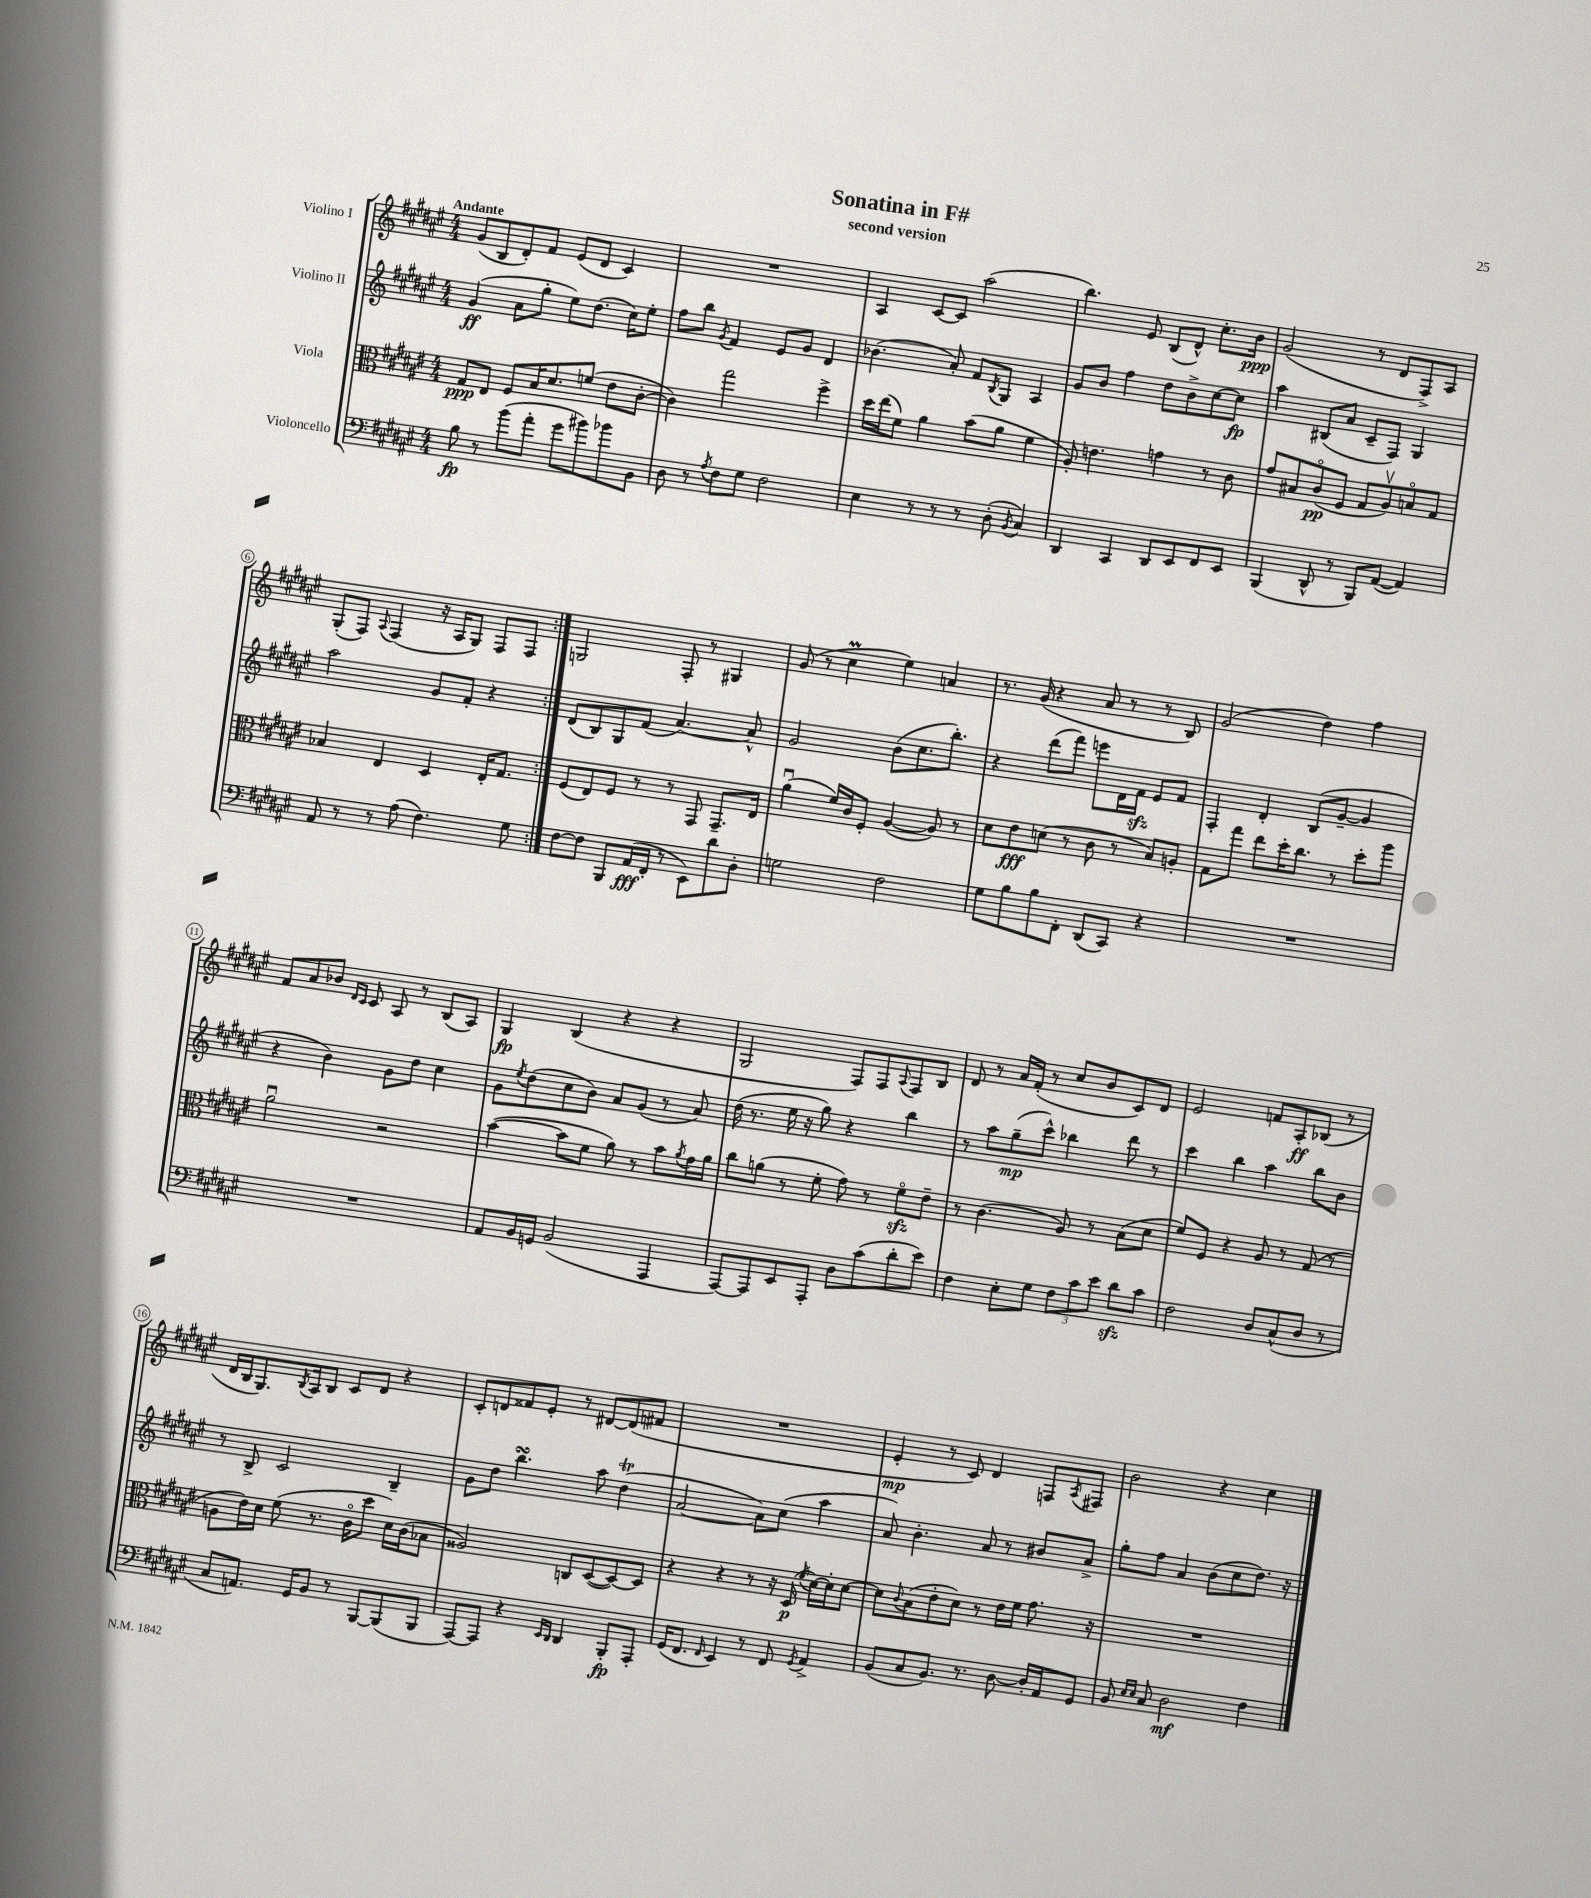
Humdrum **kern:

**kern	**dynam	**kern	**dynam	**kern	**dynam	**kern	**dynam
*part4	*part4	*part3	*part3	*part2	*part2	*part1	*part1
*staff4	*staff4	*staff3	*staff3	*staff2	*staff2	*staff1	*staff1
*I"Violoncello	*	*I"Viola	*	*I"Violino II	*	*I"Violino I	*
*clefF4	*	*clefC3	*	*clefG2	*	*clefG2	*
*k[f#c#g#d#a#e#]	*	*k[f#c#g#d#a#e#]	*	*k[f#c#g#d#a#e#]	*	*k[f#c#g#d#a#e#]	*
*M4/4	*	*M4/4	*	*M4/4	*	*M4/4	*
=1	=1	=1	=1	=1	=1	=1	=1
!	!	!	!	!	!	!LO:TX:a:B:t=Andante	!
8B\	fp	8G#/L	ppp	(4g#/	ff	(8g#/L	.
8r	.	8E#/J	.	.	.	8B/	.
(8b\L	.	8F#/L	.	8a#\L	.	8d#'/)	.
8a#'\J	.	16B/K	.	8gg#'\J	.	8f#/J	.
.	.	8.d#/	.	.	.	.	.
8g#\L	.	.	.	8ee#\L)	.	(8e#/L	.
8b#X\)	.	(8fn/J	.	(8.dd#\J	.	8d#/J	.
8b-X\	.	8e#\L	.	.	.	4c#/)	.
.	.	.	.	16cc#\KL)	.	.	.
8BB\J	.	[8c#'\J	.	8ee#'\J	.	.	.
=2	=2	=2	=2	=2	=2	=2	=2
8D#\	.	4c#\])	.	8ff#\L	.	1r	.
8r	.	.	.	8bb\J	.	.	.
8qA#/	.	.	.	8qg#/	.	.	.
8F#\L	.	2gg#\	.	4f#/	.	.	.
8G#\J	.	.	.	.	.	.	.
2F#\	.	.	.	8e#/L	.	.	.
.	.	.	.	8g#/J	.	.	.
.	.	4ff#^\	.	4d#/	.	.	.
=3	=3	=3	=3	=3	=3	=3	=3
4E#\	.	16dd#\LL	.	(4.b-X\	.	4A#/	.
.	.	(16ee#\J	.	.	.	.	.
.	.	8f#\J)	.	.	.	.	.
8r	.	4a#\	.	.	.	[8c#/L	.
8r	.	.	.	8a#'/)	.	8c#/J]	.
8r	.	(8b\L	.	8f#/L	.	(2aa#\	.
.	.	.	.	8qB/	.	.	.
(8D#'\	.	8a#\J	.	8G#/J	.	.	.
8qBB/	.	.	.	.	.	.	.
4C#/)	.	4f#\	.	4A#/	.	.	.
=4	=4	=4	=4	=4	=4	=4	=4
4DD#/	.	8A#'/)	.	8g#/L	.	4.bb\)	.
.	.	4.en\	.	8b/J	.	.	.
4CC#/	.	.	.	4ff#\	.	.	.
.	.	.	.	.	.	8e#/	.
8DD#/L	.	4gn\	.	8dd#\L	.	(8B/L	.
8EE#/	.	.	.	8b^\	.	8d#^^/J)	.
8FF#/	.	8r	.	[8cc#\	.	8.cc#'\L	.
8EE#/J	.	8c#\	.	8cc#\J]	fp	.	.
.	.	.	.	.	.	16b\Jk	ppp
=5	=5	=5	=5	=5	=5	=5	=5
(4BBB/	.	8g#/L	.	4aa#\	.	(2g#/	.
.	.	8B#X/	.	.	.	.	.
8DD#^^/	.	(8c#/	pp	(8B#X/L	.	.	.
8r	.	8F#/J	.	8a#/J	.	.	.
8BBB/L)	.	8G#/L	.	8c#~/L	.	8r	.
([8AA#/J	.	8A#v/)	.	8F#/J)	.	8d#/L	.
4AA#/])	.	8Bn/	.	4G#/	.	8F#^/)	.
.	.	8G#/J	.	.	.	8A#/J	.
!!LO:LB:g=z
=6	=6	=6	=6	=6	=6	=6	=6
8AA#/	.	4B-X/	.	2aa#\	.	(8G#'/L	.
8r	.	.	.	.	.	8F#/J)	.
.	.	.	.	.	.	8qqA#/	.
8r	.	4E#/	.	.	.	(4F#/	.
(8A#\	.	.	.	.	.	.	.
4.F#\)	.	4D#/	.	8g#/L	.	16r	.
.	.	.	.	.	.	16A#/KL	.
.	.	.	.	8f#'/J	.	8G#/J)	.
.	.	16E#'/KL	.	4r	.	8F#/L	.
.	.	8.G#/J	.	.	.	.	.
8G#\	.	.	.	.	.	8F#/J	.
=7:|!	=7:|!	=7:|!	=7:|!	=7:|!	=7:|!	=7:|!	=7:|!
[8F#\L	.	(8F#/L	.	(8d#/L	.	2Gn/	.
8F#\J]	.	8E#/)	.	8B/)	.	.	.
8BBB/L	.	8F#/J	.	8G#/	.	.	.
(16AA#/L	fff	8r	.	(8f#/J	.	.	.
16FF#'/JJ	.	.	.	.	.	.	.
8r	.	8r	.	[4.a#/)	.	8F#'/	.
8EE#\L)	.	8GG#/	.	.	.	8r	.
8d#\	.	8.GG#~/L	.	.	.	4G#X/	.
8D#'\J	.	.	.	8a#^^/]	.	.	.
.	.	16E#/Jk	.	.	.	.	.
=8	=8	=8	=8	=8	=8	=8	=8
2Gn\	.	(4a#u\	.	2g#/	.	(8g#/	.
.	.	.	.	.	.	8r	.
.	.	16f#/LL)	.	.	.	4cc#M\	.
.	.	16c#/J	.	.	.	.	.
.	.	8F#'/J	.	.	.	.	.
2F#\	.	([4A#/	.	(8b\L	.	4ee#\)	.
.	.	.	.	8.cc#\	.	.	.
.	.	8A#/])	.	.	.	4an/	.
.	.	.	.	8.bb'\J)	.	.	.
.	.	8r	.	.	.	.	.
=9	=9	=9	=9	=9	=9	=9	=9
8G#\L	.	8d#\L	.	4r	.	8.r	.
8B\	.	8e#\	fff	.	.	.	.
.	.	.	.	.	.	(16g#/	.
8B\	.	(8dn\J	.	(8ddd#\L	.	4r	.
8FF#'\J	.	8r	.	8fff#\J)	.	.	.
(8DD#/L	.	8c#\	.	8eeen\L	.	8a#/	.
8CC#/J)	.	8r	.	16d#\L	.	8r	.
.	.	.	.	16f#zz\JJ	.	.	.
4r	.	8B/L)	.	8e#/L	.	8r	.
.	.	8An'/J	.	8f#/J	.	8B/)	.
=10	=10	=10	=10	=10	=10	=10	=10
1r	.	8G#\L	.	4F#'/	.	(2g#/	.
.	.	8gg#\J	.	.	.	.	.
.	.	8ee#\L	.	4d#'/	.	.	.
.	.	16dd#'\K	.	.	.	.	.
.	.	8.cc#\J	.	.	.	.	.
.	.	.	.	(8B/L	.	4dd#\)	.
.	.	8r	.	[8g#~/J	.	.	.
.	.	8dd#'\L	.	4g#/]	.	4ff#\	.
.	.	8aa#\J	.	.	.	.	.
!!LO:LB:g=z
=11	=11	=11	=11	=11	=11	=11	=11
1r	.	2a#u\	.	4r	.	8f#/L	.
.	.	.	.	.	.	8a#/	.
.	.	.	.	4b\)	.	8b-X/J	.
.	.	.	.	.	.	16qqd#/LL	.
.	.	.	.	.	.	16qqc#/JJ	.
.	.	.	.	.	.	8c#/	.
.	.	2r	.	8g#\L	.	8A#/	.
.	.	.	.	8dd#\J	.	8r	.
.	.	.	.	4cc#\	.	(8B/L	.
.	.	.	.	.	.	8A#/J)	.
=12	=12	=12	=12	=12	=12	=12	=12
8AA#/L	.	([4b\	.	8g#\L	.	4G#/	fp
.	.	.	.	8qee#/	.	.	.
16BB/L	.	.	.	(8dd#\	.	.	.
16GGn/JJ	.	.	.	.	.	.	.
(2BB/	.	8b\L]	.	8cc#\	.	(4B/	.
.	.	8f#\J	.	8b\J)	.	.	.
.	.	8a#\)	.	8a#/L	.	4r	.
.	.	8r	.	(8g#/J	.	.	.
4AAA#/	.	8b\L	.	8r	.	4r	.
.	.	8qa#/	.	.	.	.	.
.	.	16g#\L	.	8a#/)	.	.	.
.	.	16a#\JJ	.	.	.	.	.
=13	=13	=13	=13	=13	=13	=13	=13
[8AAA#/L)	.	8cc#\L	.	(16dd#\	.	2G#/	.
.	.	.	.	8.r	.	.	.
8AAA#/]	.	(8an\J	.	.	.	.	.
8EE#/	.	8r	.	16ee#\	.	.	.
.	.	.	.	16r	.	.	.
8AAA#'/J	.	8f#'\	.	8gg#\)	.	.	.
8D#\L	.	8g#\)	.	4r	.	8F#/L)	.
(8c#\	.	8r	.	.	.	8F#/	.
.	.	.	.	.	.	8qqA#/	.
8d#'\	.	8f#zz\L	.	4bb\	.	8F#/	.
8e#\J)	.	8e#~\J	.	.	.	8B/J	.
=14	=14	=14	=14	=14	=14	=14	=14
4F#\	.	8r	.	8r	.	8d#/	.
.	.	(4.c#\	.	8aa#\L	.	8r	.
8E#'\L	.	.	.	(8gg#~\	mp	16a#/LL	.
.	.	.	.	.	.	(16f#'/JJ	.
8G#\J	.	.	.	8ccc#^^\J)	.	8r	.
12F#\L	.	8A#/)	.	4bb-X\	.	8cc#/L	.
12c#\	.	.	.	.	.	.	.
.	.	8r	.	.	.	8b/	.
12e#\J	.	.	.	.	.	.	.
8d#zz\L	.	(8B\L	.	8ddd#\	.	8c#/)	.
8c#\J	.	8d#\J	.	8r	.	8d#/J	.
=15	=15	=15	=15	=15	=15	=15	=15
2F#\	.	8f#/L)	.	4ccc#\	.	2e#/	.
.	.	8F#/J	.	.	.	.	.
.	.	4r	.	4bb\	.	.	.
8D#/L	.	8A#/	.	4aa#\	.	8fn/L	.
(8C#^^/	.	8r	.	.	.	8A#'/	ff
8D#/J	.	(8G#/	.	8bb\L	.	(8B-X/J	.
8r	.	8r	.	8b\J	.	8r	.
!!LO:LB:g=z
=16	=16	=16	=16	=16	=16	=16	=16
8C#/L	.	8An\L	.	8r	.	16d#/LL	.
.	.	.	.	.	.	16B/J	.
8.AAn/J)	.	16e#\L)	.	8B^/	.	8.G#/)	.
.	.	16d#\JJ	.	.	.	.	.
.	.	(8f#\	.	2c#/	.	.	.
.	.	.	.	.	.	8qB/	.
16GG#/KL	.	.	.	.	.	16A#/k	.
8BB/J	.	8.r	.	.	.	8B/J	.
8r	.	.	.	.	.	8c#/L	.
.	.	16c#\KL	.	.	.	.	.
[8BBB/L	.	8dd#\J	.	.	.	8d#/J	.
(8BBB/]	.	16d#\LL)	.	4B~/	.	4r	.
.	.	(16c#\J	.	.	.	.	.
8BBB/J	.	8B-X\J	.	.	.	.	.
=17	=17	=17	=17	=17	=17	=17	=17
[8AAA#/L)	.	2A##X/)	.	8g#\L	.	8c#'/L	.
8AAA#/J]	.	.	.	8dd#\J	.	8dn/	.
4r	.	.	.	4.bbsSSs\	.	8f##X/	.
.	.	.	.	.	.	8e#'/J	.
16qqEE#/LL	.	.	.	.	.	.	.
16qqDD#/JJ	.	.	.	.	.	.	.
4DD#/	.	8Cn/L	.	.	.	8r	.
.	.	([8D#/	.	8aa#\	.	[8d#X/L	.
8BBB'/L	fp	8D#/_)	.	(4dd#T\	.	(8d#/]	.
8AAA#'/J	.	8D#/J]	.	.	.	8f#X/J	.
=18	=18	=18	=18	=18	=18	=18	=18
(16GG#/KL	.	4r	.	[2a#/	.	1r	.
8.FF#/J	.	.	.	.	.	.	.
16qqFF#/	.	.	.	.	.	.	.
4EE#/)	.	4r	.	.	.	.	.
8r	.	8r	.	8a#\L])	.	.	.
8FF#/	.	16r	.	(8cc#\J	.	.	.
.	.	(16D#/	p	.	.	.	.
8qGG#/	.	8qf#/	.	.	.	.	.
4AA#^/	.	[16d#\LL)	.	4aa#\	.	.	.
.	.	16d#'\J]	.	.	.	.	.
.	.	[8d#\J	.	.	.	.	.
=19	=19	=19	=19	=19	=19	=19	=19
(8BB/L	.	8d#\L]	.	8a#/)	.	4e#'/	mp
.	.	8qqc#/	.	.	.	.	.
8C#/	.	(8B\	.	4.b'\	.	.	.
8.BB/J)	.	8e#'\	.	.	.	8r	.
.	.	8d#\J)	.	.	.	8c#/)	.
8.r	.	.	.	.	.	.	.
.	.	8r	.	8a#/	.	4d#/	.
[8D#\	.	16e#\LL	.	8r	.	.	.
.	.	16f#\JJ	.	.	.	.	.
16D#'/LL]	.	8.g#\	.	8b#X/L	.	8Fn/L	.
16AA#/J	.	.	.	.	.	.	.
.	.	.	.	.	.	8qA#/	.
8GG#/J	.	.	.	8a#^/J	.	8F#X/J	.
.	.	16r	.	.	.	.	.
=20	=20	=20	=20	=20	=20	=20	=20
8BB/	.	1r	.	8gg#'\L	.	2b\	.
16qqE#/LL	.	.	.	.	.	.	.
16qqE#/JJ	.	.	.	.	.	.	.
8C#/	.	.	.	8ff#\J	.	.	.
2D#\	mf	.	.	4a#/	.	.	.
.	.	.	.	(8b\L	.	4r	.
.	.	.	.	8cc#\	.	.	.
4F#\	.	.	.	8.dd#\J)	.	4cc#\	.
.	.	.	.	16r	.	.	.
==	==	==	==	==	==	==	==
*-	*-	*-	*-	*-	*-	*-	*-
